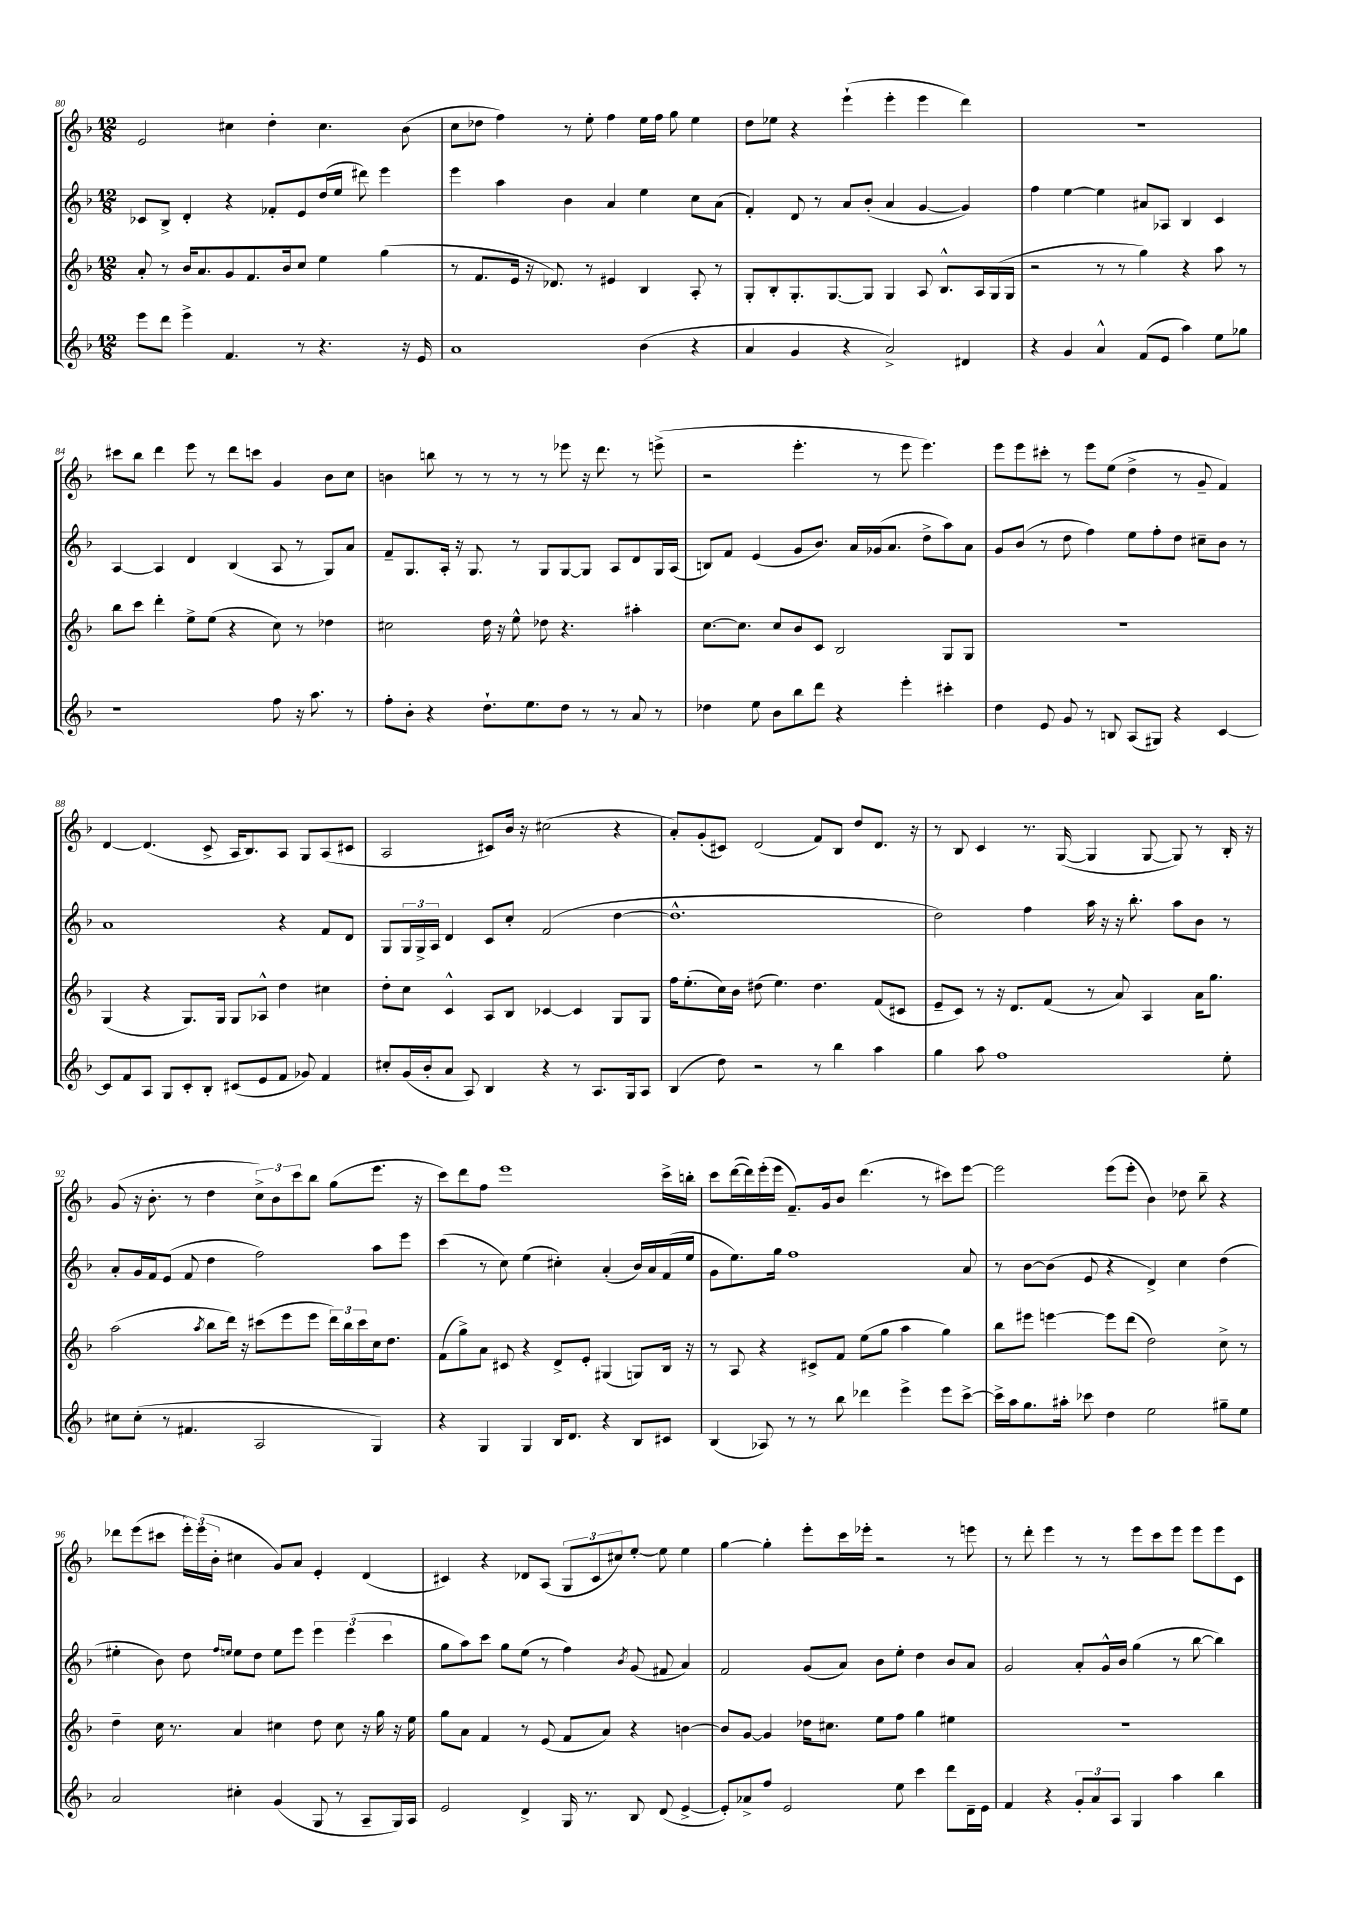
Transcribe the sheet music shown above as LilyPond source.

<<
\new StaffGroup <<
\new Staff = "s0" {
    \clef treble \key f \major \numericTimeSignature \time 12/8
    e'2 cis''4 d''4-. cis''4. bes'8( |
    c''8 des''8 f''4) r8 e''8-. f''4 e''16 f''16 g''8 e''4 |
    d''8 ees''8 r4 e'''4-!( e'''4-. e'''4 d'''4) |
    R1. |
    cis'''8 bes''8 d'''4 e'''8 r8 d'''8 c'''8 g'4 bes'8 c''8 |
    b'4 b''8 r8 r8 r8 r8 ees'''8 r16 d'''8. r8 e'''8->( |
    r2 e'''4.-. r8 e'''8 e'''4.) |
    e'''8 e'''8 cis'''8-. r8 e'''8 e''8( d''4-> r8 g'8-- f'4) |
    d'4~ d'4.( c'8-> a16 bes8.) a8 g8 a8( cis'8 |
    a2 cis'8) bes'16 r16 cis''2( r4 |
    a'8-.) g'8-.( cis'8) d'2( f'8) bes8 d''8 d'8. r16 |
    r8 bes8 c'4 r8. g16~( g4 g8~ g8) r8 bes16-. r16 |
    g'8( r16 bes'8.-. r8 d''4 \tuplet 3/2 { c''8->) bes'8 c'''8 } bes''8 g''8( e'''8. r16 |
    c'''8) d'''8 f''8 e'''1 c'''16-> b''16-. |
    c'''8 d'''16~( d'''16) e'''16-.( e'''16 f'8.--) g'16 bes'8 d'''4.( r8 cis'''8) e'''8~ |
    e'''2 e'''8( e'''8-. bes'4) des''8 bes''8-- r4 |
    des'''8 e'''8( cis'''8 \tuplet 3/2 { e'''16-.) e'''16( bes'16-. } cis''4 g'8) a'8 e'4-. d'4( |
    cis'4) r4 des'8 a8( \tuplet 3/2 { g8 cis'8 cis''8) } e''8~-. e''8 e''4 |
    g''4~ g''4-. e'''8-. c'''16 ees'''16-. r2 r8 e'''8 |
    r8 d'''8-. e'''4 r8 r8 e'''8 c'''8 e'''8 e'''8 e'''8 c'8 \bar "|." |
}
\new Staff = "s1" {
    \clef treble \key f \major \numericTimeSignature \time 12/8
    ces'8 bes8-> d'4-. r4 fes'8-. e'8 d''16( e''16 dis'''8) e'''4 |
    e'''4 a''4 bes'4 a'4 e''4 c''8 a'8( |
    f'4-.) d'8 r8 a'8 bes'8-.( a'4 g'4~ g'4) |
    f''4 e''4~ e''4 ais'8 aes8 bes4 c'4 |
    a4~ a4 d'4 bes4( a8 r8 g8) a'8 |
    f'8-- g8. a16-. r16 g8. r8 g8 g8~ g8 a8 d'8 g16 a16( |
    b8) f'8 e'4( g'8 bes'8.) a'16 ges'16( a'8. d''8-> a''8) a'8 |
    g'8 bes'8( r8 d''8 f''4) e''8 f''8-. d''8 cis''8-- bes'8 r8 |
    a'1 r4 f'8 d'8 |
    g8 \tuplet 3/2 { g16 g16-> a16 } d'4 c'8 c''8-. f'2( d''4~ |
    d''1.-^ |
    d''2) f''4 a''16 r16 r16 bes''8.-. a''8 bes'8 r8 |
    a'8-. g'16 f'16 e'8( f'8 d''4 f''2) a''8 e'''8 |
    c'''4( r8 c''8) e''4( cis''4-.) a'4-.( bes'16) a'16 f'16( e''16 |
    g'8 e''8.) g''16 f''1 a'8 |
    r8 bes'8~ bes'8( e'8 r4 d'4->) c''4 d''4( |
    eis''4-. bes'8) d''8 \grace { f''16 e''16 } e''8 d''8 e''8 e'''8 \tuplet 3/2 { e'''4 e'''4( c'''4 } |
    g''8 a''8) c'''8 g''8 e''8( r8 f''4) \acciaccatura { bes'8 } g'8( fis'8 a'4) |
    f'2 g'8( a'8) bes'8 e''8-. d''4 bes'8 a'8 |
    g'2 a'8-. g'16-^ bes'16 g''4( r8 bes''8~ bes''4) \bar "|." |
}
\new Staff = "s2" {
    \clef treble \key f \major \numericTimeSignature \time 12/8
    a'8-. r8 bes'16 a'8. g'8 f'8. bes'16 c''8 e''4 g''4( |
    r8 f'8. e'16 r16 des'8.) r8 eis'4 bes4 a8-. r8 |
    g8-. bes8-. g8.-. g8.~ g8 g4 a8 bes8.-^ a16 g16( g16 |
    r2 r8 r8 g''4) r4 a''8 r8 |
    bes''8 c'''8 d'''4-. e''8-> e''8( r4 c''8) r8 des''4 |
    cis''2 d''16 r16 e''8-^ des''8 r4. ais''4-. |
    c''8.~ c''8. c''8 bes'8 c'8 bes2 g8 g8 |
    R1. |
    g4( r4 g8.) g16 g8 aes8-^ d''4 cis''4 |
    d''8-. c''8 c'4-^ a8 bes8 ces'4~ ces'4 g8 g8 |
    f''16 e''8.-.( c''16) bes'16 dis''8( e''4.) dis''4. f'8( cis'8 |
    e'8-- c'8) r8 r16 d'8. f'8( r8 a'8) a4 a'16 g''8. |
    a''2( \acciaccatura { a''8 } bes''8 d'''16) r16 cis'''8( e'''8 e'''8 \tuplet 3/2 { d'''16) bes''16 cis'''16 } c''16 d''8. |
    f'8( g''8->) a'8 cis'8 r4 d'8-> e'8-. gis4( g8) bes16 r16 |
    r8 a8 r4 cis'8-> f'8 e''8( g''8 a''4 g''4) |
    bes''8 eis'''8 e'''4~ e'''8 d'''8( d''2) c''8-> r8 |
    d''4-- c''16 r8. a'4 cis''4 d''8 cis''8 r16 g''16 r16 e''16 |
    g''8 a'8 f'4 r8 e'8( f'8 a'8) r4 b'4~ |
    b'8 g'8~ g'4 des''16 cis''8. e''8 f''8 g''4 eis''4 |
    R1. \bar "|." |
}
\new Staff = "s3" {
    \clef treble \key f \major \numericTimeSignature \time 12/8
    e'''8 d'''8 e'''4-> f'4. r8 r4. r16 e'16 |
    a'1 bes'4( r4 |
    a'4 g'4 r4 a'2->) dis'4 |
    r4 g'4 a'4-^ f'8( e'8 a''4) e''8 ges''8 |
    r1 f''8 r16 a''8. r8 |
    f''8-. bes'8-. r4 d''8.-! e''8. d''8 r8 r8 a'8 r8 |
    des''4 e''8 bes'8 bes''8 d'''8 r4 e'''4-. cis'''4-. |
    d''4 e'8 g'8 r8 b8 a8( gis8) r4 c'4~ |
    c'8 f'8 a8 g8 c'8-. bes8-. cis'8( e'8 f'8 ges'8) f'4 |
    cis''8-. g'16( bes'16-. a'8 a8) bes4 r4 r8 a8. g16 a8 |
    bes4( d''8) r2 r8 bes''4 a''4 |
    g''4 a''8 f''1 e''8-. |
    cis''8 cis''8-.( r8 fis'4. a2 g4) |
    r4 g4 g4 bes16 d'8. r4 bes8 cis'8 |
    bes4( aes8) r8 r8 bes''8 des'''4 e'''4-> e'''8 c'''8~-> |
    c'''16-> a''16 g''8. ais''16-. ces'''8 d''4 e''2 gis''8-- e''8 |
    a'2 cis''4-. g'4( g8 r8 a8-- g16) a16 |
    e'2 d'4-> g16 r8. bes8 d'8( e'4~-> |
    e'8-.) aes'8-> f''8 e'2 e''8 c'''4 d'''8 d'16-- e'16 |
    f'4 r4 \tuplet 3/2 { g'8-. a'8 a8 } g4 a''4 bes''4 \bar "|." |
}
>>
>>
\layout { \context { \Score currentBarNumber = #80 } }
